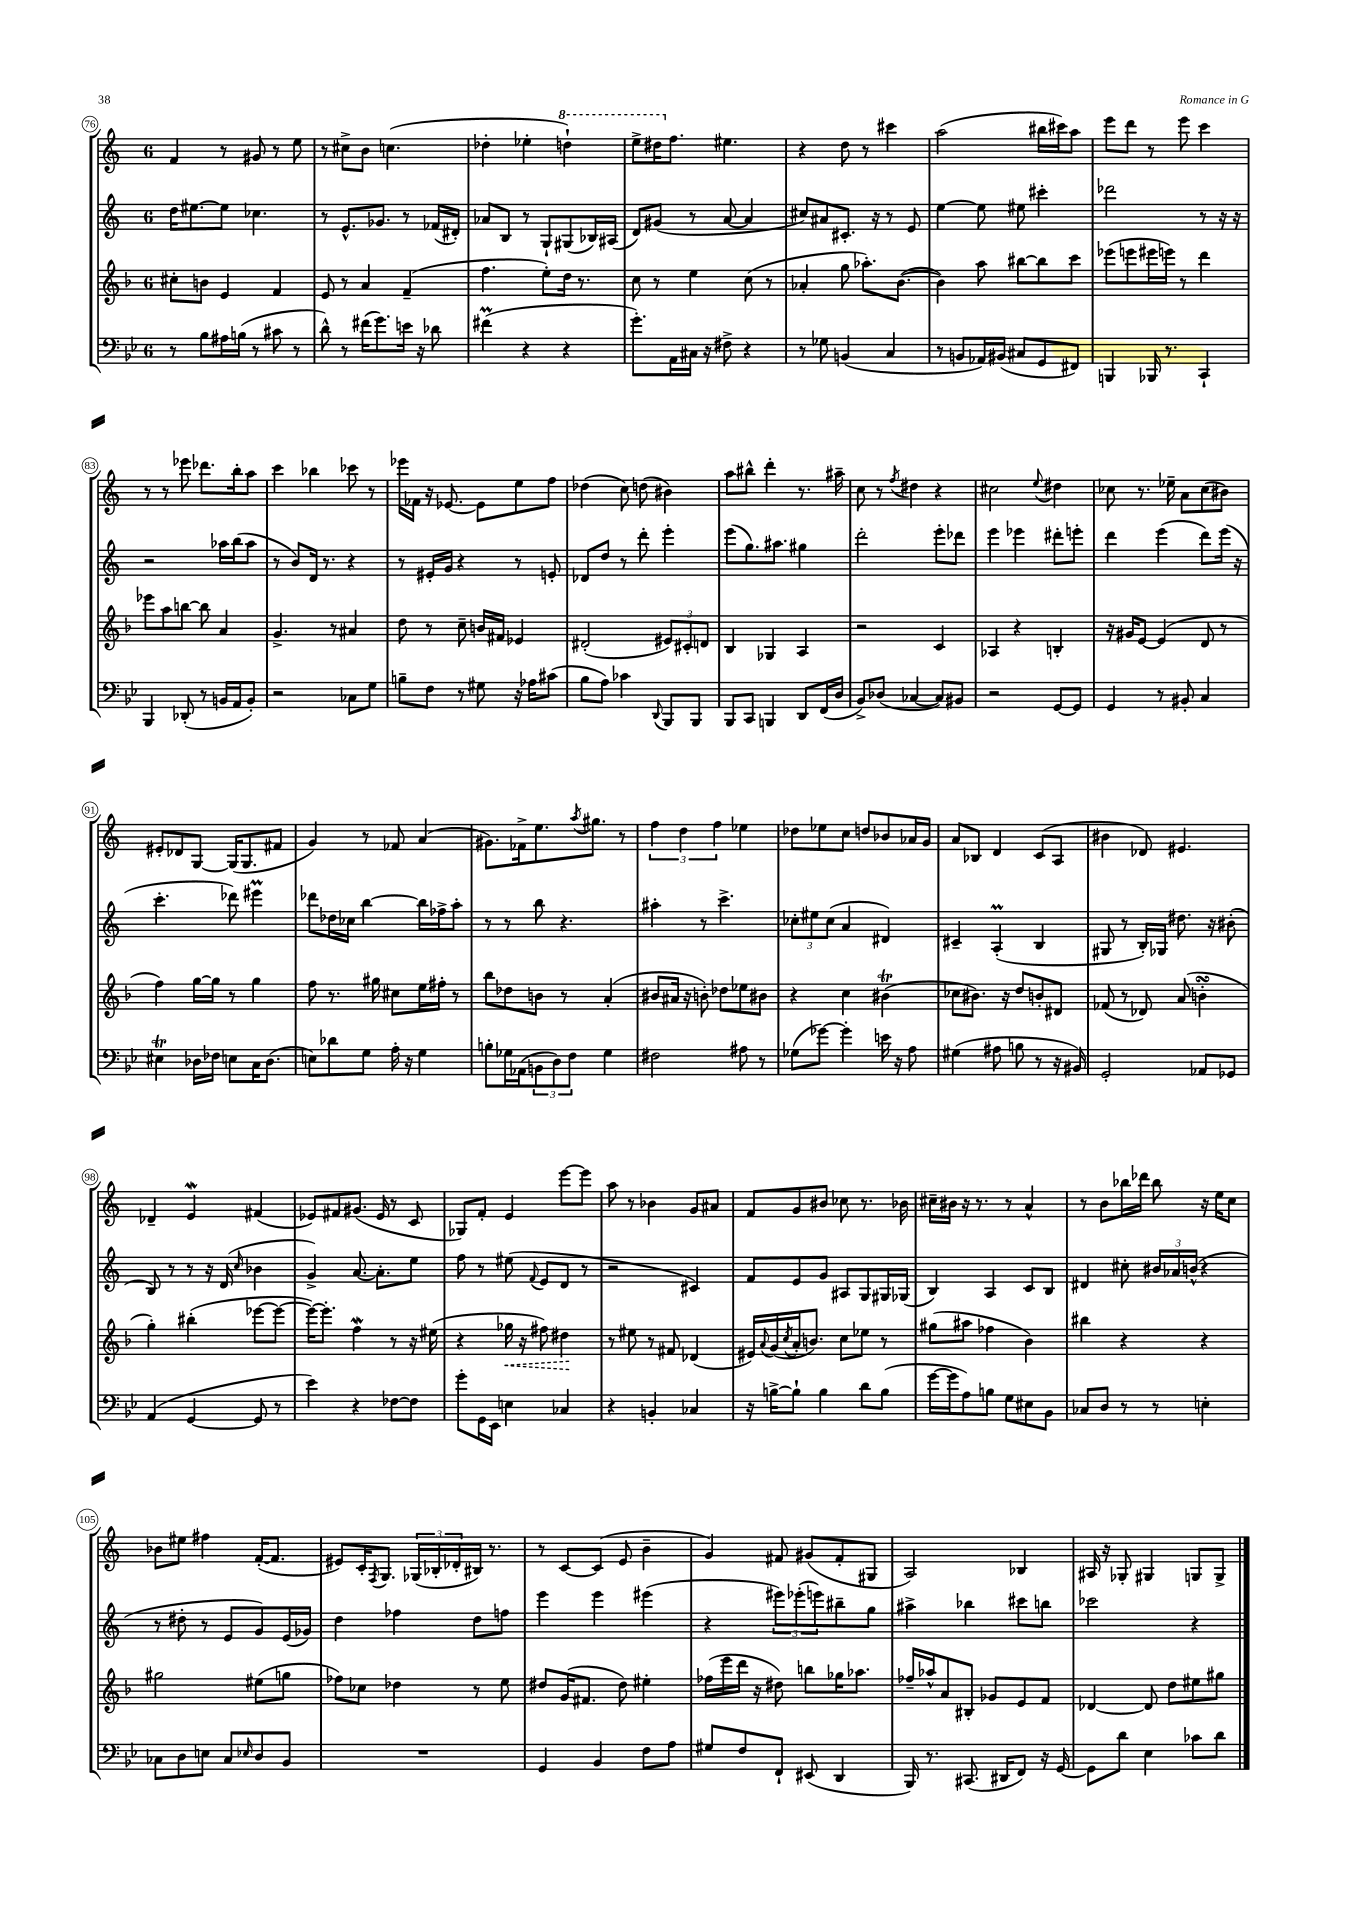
<<
\new StaffGroup <<
\new Staff = "s0" {
    \clef treble \key c \major \once \override Staff.TimeSignature.style = #'single-digit \time 6/8
    f'4 r8 gis'8 r8 e''8 |
    r8 cis''8-> b'8 c''4.( |
    des''4-. ees''4-. \ottava #1 d'''!4-!) |
    e'''8-> dis'''16 \ottava #0 f''8. eis''4. |
    r4 d''8 r8 cis'''4 |
    a''2( bis''16 cis'''16) a''8 |
    e'''8 d'''8 r8 e'''8 c'''4 |
    r8 r8 ees'''8 des'''8. b''16-. a''8 |
    c'''4 bes''4 ces'''8 r8 |
    ees'''16 fes'16 r16 ees'8.~ ees'8 e''8 f''8 |
    des''4( c''8) d''8( bis'4) |
    a''8 bis''8-^ d'''4-. r8. ais''16-- |
    c''8 r8 \acciaccatura { f''8 } dis''4 r4 |
    cis''2 \appoggiatura { e''8 } dis''4 |
    ces''8 r8. ees''16-- a'8 ces''8( bis'8) |
    eis'8-. des'8 g8~ g16( g8. fis'8 |
    g'4) r8 fes'8 a'4( |
    gis'8.) fes'16-> e''8. \acciaccatura { a''8 } gis''8. r8 |
    \tuplet 3/2 { f''4 d''4 f''4 } ees''4 |
    des''8 ees''8 c''8 d''8 bes'8 aes'16 g'16 |
    a'8 bes8 d'4 c'8( a8 |
    bis'4 des'8) eis'4. |
    des'4-- e'4\mordent fis'4( |
    ees'8) fis'8 gis'8.( ees'16 r8 c'8 |
    ges8) f'8-. e'4 e'''8~ e'''8 |
    a''8 r8 bes'4 g'8 ais'8 |
    f'8 g'8 bis'8 ces''8 r8. bes'16 |
    cis''16-- bis'16 r16 r8. r8 a'4-^ |
    r8 b'8 bes''16 des'''16 bes''8 r16 e''16 c''8 |
    bes'8 eis''8 fis''4 f'16~-.( f'8. |
    eis'8) c'16-. \acciaccatura { f8 } g8. \tuplet 3/2 { ges16( bes16-. des'16-. } bis16) r8. |
    r8 c'8~ c'8( e'8 b'4-- |
    g'4) fis'8 gis'8( fis'8-. gis8 |
    a2) bes4 |
    ais16 r16 ges8-. gis4 g8 g8-> \bar "|." |
}
\new Staff = "s1" {
    \clef treble \key c \major \once \override Staff.TimeSignature.style = #'single-digit \time 6/8
    d''16 eis''8.~ eis''8 ces''4. |
    r8 e'8.-^ ges'8. r8 fes'16( dis'16-.) |
    aes'8 b8 r8 g8-! gis8( bes16) ais16( |
    d'8) gis'8( r8 a'8~ a'4 |
    cis''8) ais'8 cis'8.-. r16 r8 e'8 |
    e''4~ e''8 eis''8 cis'''4-. |
    des'''2 r8 r16 r16 |
    r2 aes''16 b''16( aes''8 |
    r8 b'8) d'16 r8. r4 |
    r8 eis'16-. g'16 r4 r8 e'8-. |
    des'8 d''8 r8 d'''8-. e'''4-. |
    e'''8( g''8.) ais''8. gis''4 |
    d'''2-. e'''8-. des'''8 |
    e'''4 ees'''4 dis'''8-. e'''8-. |
    d'''4 e'''4( d'''8) e'''16( r16 |
    c'''4.-. des'''8) eis'''4\prall |
    des'''8 des''16 ces''16 b''4~ b''16 fes''16-> a''8-. |
    r8 r8 b''8 r4. |
    ais''4-. r8 c'''4.-> |
    \tuplet 3/2 { ces''8-. eis''8 ces''8( } a'4 dis'4) |
    cis'4-- a4-.\prall( b4 |
    gis8 r8 b16-.) ges16 dis''8. r16 bis'8-.( |
    b8) r8 r8 r16 d'16( \grace { c''16 } bes'4 |
    g'4->) a'8.~ a'8.-. e''8 |
    f''8 r8 eis''8( \appoggiatura { f'8 } e'8 d'8 r8 |
    r2 cis'4) |
    f'8 e'8 g'8 ais8 g8 gis16 ges16( |
    b4) a4 c'8 b8 |
    dis'4 cis''8-. \tuplet 3/2 { bis'16 aes'16 b'16-^( } r4 |
    r8 dis''8-. r8 e'8 g'8) e'16( ges'16) |
    d''4 fes''4 d''8 f''8 |
    e'''4 e'''4 eis'''4( |
    r4 \tuplet 3/2 { eis'''8) ees'''8-.( e'''8) } bis''8-- g''8 |
    ais''4-> bes''4 cis'''8 b''8 |
    ces'''2 r4 \bar "|." |
}
\new Staff = "s2" {
    \clef treble \key f \major \once \override Staff.TimeSignature.style = #'single-digit \time 6/8
    cis''8-. b'8 e'4 f'4 |
    e'8 r8 a'4 f'4--( |
    f''4. e''8-.) d''16 r8. |
    c''8 r8 e''4 c''8( r8 |
    aes'4-. g''8 aes''8.-.) bes'8.~( |
    bes'4) a''8 bis''8~ bis''8 c'''8 |
    ees'''8( e'''8 eis'''16 e'''16) r8 d'''4 |
    ees'''8 a''8 b''8~ b''8 a'4 |
    g'4.-> r8 ais'4 |
    d''8 r8 c''8-- b'16 fis'16 ees'4 |
    dis'2-.( \tuplet 3/2 { eis'8) cis'8-. d'8 } |
    bes4 ges4 a4 |
    r2 c'4 |
    aes4 r4 b4-. |
    r16 gis'16 e'8~ e'4( d'8 r8 |
    f''4) g''16~ g''16 r8 g''4 |
    f''8 r8. gis''16 cis''8 e''16 fis''16-. r8 |
    bes''8 des''8 b'8 r8 a'4-.( |
    bis'8 ais'16 r16 b'8-.) des''8 ees''8 bis'8 |
    r4 c''4 bis'4\trill( |
    ces''8 bis'8.) r16 d''8 b'8-. dis'8 |
    fes'8( r8 des'8) a'8( b'4-.\turn |
    g''4-.) bis''4-.( ees'''8~ ees'''8~ |
    ees'''16~) ees'''8.-. f''4\mordent r8 r16 eis''16( |
    r4 \once \override Hairpin.style = #'dashed-line ges''16\< r16 fis''8) dis''4\! |
    r8 eis''8 r8 fis'8 des'4( |
    eis'16) \appoggiatura { a'8 } g'16( \acciaccatura { c''8 } a'16-. b'8.) c''8 ees''8 r8 |
    gis''8( ais''8 fes''4 bes'4) |
    bis''4 r4 r4 |
    gis''2 eis''8( g''8 |
    fes''8) ces''8 des''4 r8 e''8 |
    dis''8 g'16( fis'8. dis''8) eis''4-. |
    fes''16( e'''16 d'''16 r16 dis''8) b''8 ges''16 aes''8. |
    fes''16-- aes''16-^ a'8 bis8-. ges'8 e'8 f'8 |
    des'4~ des'8 d''8 eis''8 gis''8 \bar "|." |
}
\new Staff = "s3" {
    \clef bass \key bes \major \once \override Staff.TimeSignature.style = #'single-digit \time 6/8
    r8 bes8 ais16 b16( r8 cis'8 r8 |
    d'8-^) r8 fis'16( g'8.) e'16 r16 des'8 |
    fis'4\prall( r4 r4 |
    g'8.-.) a,16 cis16 r16 fis8-> r4 |
    r8 ges8 b,4( c4 |
    r8 b,8 aes,16) bis,16( cis8 g,8 fis,8) |
    b,,4 bes,,16 r8. c,4-! |
    bes,,4 des,8-.( r8 b,16 a,16 b,8-.) |
    r2 ces8 g8 |
    b8-- f8 r8 gis8 r16 aes16 cis'8( |
    bes8 a8) ces'4 \appoggiatura { d,8 } bes,,8 bes,,8 |
    bes,,8 c,8 b,,4 d,8 f,16( d16 |
    bes,8->) des8( ces4~ ces8) bis,8 |
    r2 g,8~ g,8 |
    g,4 r8 bis,8-. c4 |
    eis4\trill des16 fes16 e8 c16 des8.( |
    e8) des'8 g8 a16-. r16 g4 |
    b8-. ges16 aes,16( \tuplet 3/2 { b,8 d8) f8 } ges4 |
    fis2 ais8 r8 |
    ges8( ges'8~) ges'4-. e'16 r16 a8 |
    gis4( ais8 b8 r8 r16 bis,16) |
    g,2-. aes,8 ges,8 |
    a,4( g,4~ g,8 r8 |
    ees'4) r4 fes8~ fes8 |
    g'8-. g,16 ees,16 e4 ces4 |
    r4 b,4-. ces4 |
    r16 b16~-> b8-! b4 d'8 b8( |
    g'16~ g'16 a8) b8 g8 eis8 bes,8 |
    ces8 d8 r8 r8 e4-. |
    ces8 d8 e8 ces8 \grace { ees16 } d8 bes,8 |
    R2. |
    g,4 bes,4 f8 a8 |
    gis8 f8 f,8-! eis,8( d,4 |
    bes,,16) r8. cis,8.( dis,16 f,8) r16 g,16~ |
    g,8 d'8 ees4 ces'8 d'8 \bar "|." |
}
>>
>>
\layout { \context { \Score currentBarNumber = #76 \override BarNumber.stencil = #(make-stencil-circler 0.1 0.3 ly:text-interface::print) } }
